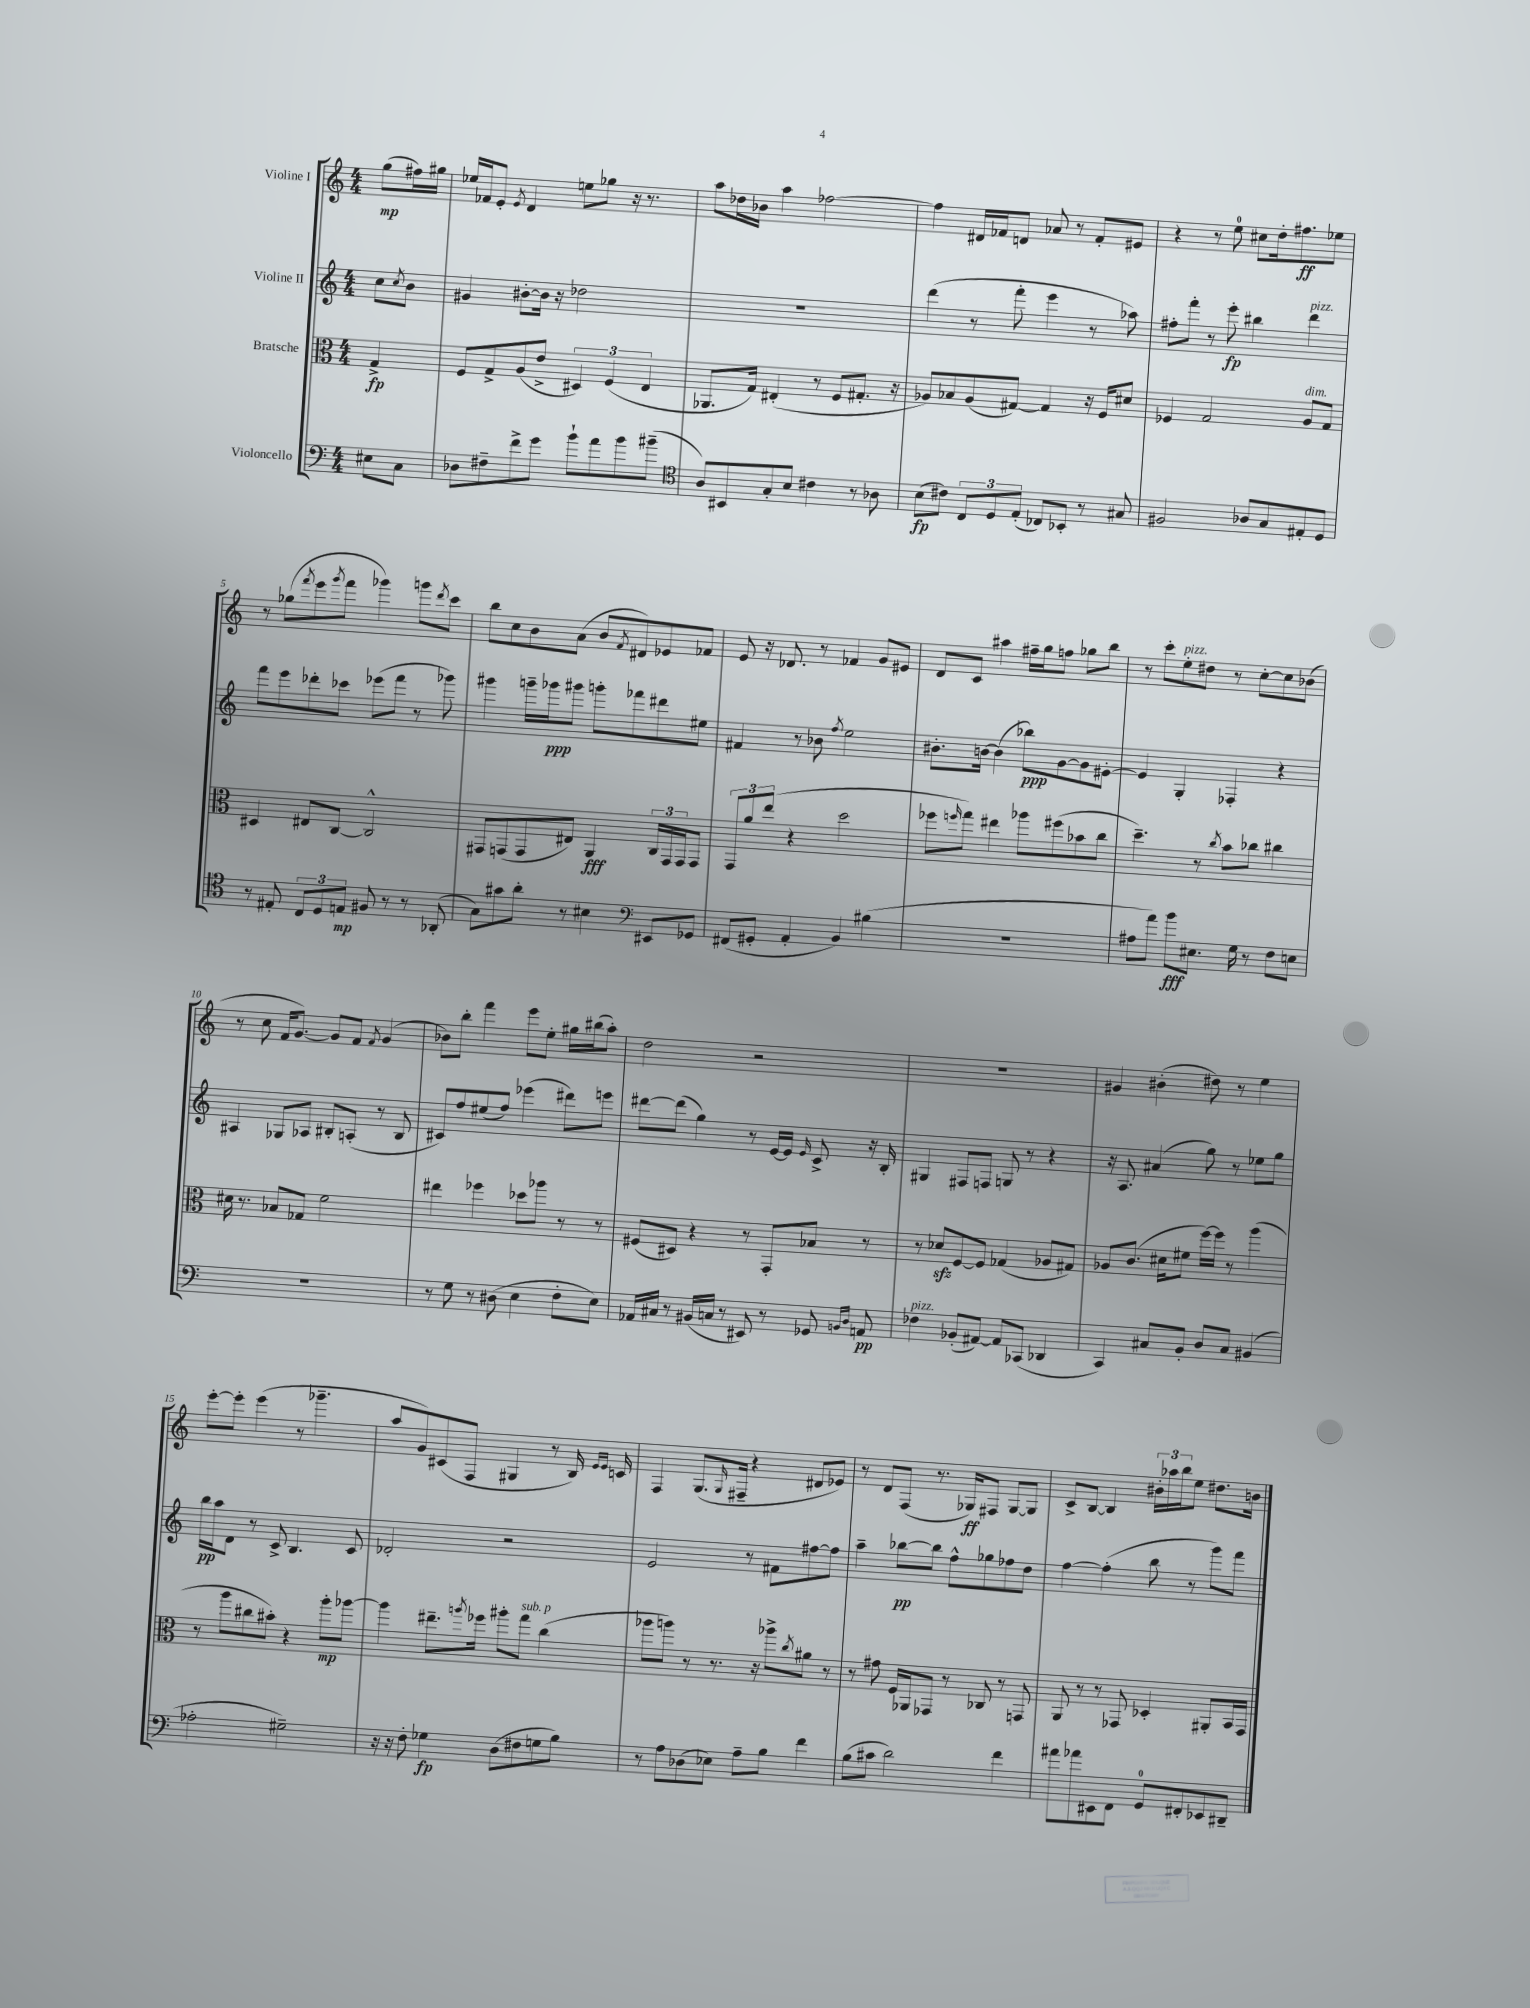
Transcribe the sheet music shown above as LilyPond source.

<<
\new StaffGroup <<
\new Staff = "s0" \with { instrumentName = "Violine I" } {
    \clef treble \key c \major \numericTimeSignature \time 4/4 \partial 4
    g''8\mp( fis''16) gis''16 |
    ees''16 fes'16 e'8-. \acciaccatura { e'8 } d'4 e''8 ges''8 r16 r8. |
    a''8 des''16 bes'16 a''4 fes''2~ |
    fes''4 dis'16 fes'16 d'8 aes'8 r8 fes'8-. eis'8 |
    r4 r8 e''8-0 cis''8 d''16-. fis''8.\ff ees''8 |
    r8 ges''8( \acciaccatura { f'''8 } e'''8 \acciaccatura { g'''8 } f'''8 ges'''4) g'''8 \acciaccatura { d'''8 } c'''8 |
    b''8 c''8 b'8 a'8( b'8 \acciaccatura { f'8 } dis'8) ees'8 fes'8 |
    e'8 r16 des'8. r8 fes'4 g'8 eis'8 |
    d'8 c'8 ais''4 fis''16-- g''16 f''8 ges''8 b''8 |
    r8 c'''8-. e''8-.^\markup { \italic "pizz." } dis''8 r8 c''8~-. c''8 bes'8( |
    r8 c''8 f'16 g'8.~) g'8 f'8 \acciaccatura { f'8 } g'4( |
    bes'8) b''8-. f'''4 e'''8 e''8-. gis''16 bis''16( a''8-.) |
    d''2 r2 |
    R1 |
    gis'4 bis'4-.( dis''8) r8 e''4 |
    e'''8~-. e'''8-. e'''4( r8 ges'''4.-- |
    a''8 g'8) cis'8( f8 gis4 r8 b16) \grace { e'16 e'16 } c'16 |
    f4 g8.( \grace { g16 } fis16-- r4 dis'8 ees'8) |
    r8 d'8 f8( r8. ges16\ff) fis8 ges8~ ges8 |
    c'8-> b8~ b4 \tuplet 3/2 { bis'16-. aes''16 b''16 } e''8 dis''8. b'16 \bar "|." |
}
\new Staff = "s1" \with { instrumentName = "Violine II" } {
    \clef treble \key c \major \numericTimeSignature \time 4/4 \partial 4
    c''8 \acciaccatura { c''8 } b'8 |
    gis'4 bis'8~-. bis'16 r16 des''2 |
    R1 |
    d'''4( r8 f'''8-. e'''4 r8 aes''8) |
    fis''8-. f'''8-. r8 e'''8-.\fp bis''4 d'''4^\markup { \italic "pizz." } |
    f'''8 e'''8 des'''8-. ces'''8 ees'''8( f'''8 r8 ges'''8) |
    gis'''4 g'''16-- ges'''16\ppp gis'''8 g'''8-. fes'''8 dis'''8 eis''8 |
    fis'4 r8 bes'8 \acciaccatura { f''8 } e''2 |
    bis'8.-. b'16~ b'4( bes''8\ppp) g'8~ g'8 eis'8~-. |
    eis'4 g4-. fes4-. r4 |
    ais4 ges8 aes8 bis8-. a8-.( r8 bis8 |
    cis'8) f''8 eis''8( f''8) ees'''4( dis'''8) e'''8 |
    dis'''8~ dis'''8( g''4) r8 e'16~ e'16 \grace { e'16 } c'8-> r16 b16-. |
    gis4 fis8 f8 g8 r8 r4 |
    r16 a8. ais'4( g''8) r8 ees''8 g''8 |
    b''16\pp a''16 d'8 r8 c'8-> b4. c'8 |
    des'2-. r2 |
    e'2 r8 fis'8 fis''8~ fis''8 |
    a''4-- bes''8~\pp bes''8 f''8-^ ges''8 fes''8 d''8 |
    f''4~ f''4-.( b''8 r8 g'''8) f'''8 \bar "|." |
}
\new Staff = "s2" \with { instrumentName = "Bratsche" } {
    \clef alto \key c \major \numericTimeSignature \time 4/4 \partial 4
    g4->\fp |
    f8 g8-> a8( e'8-> \tuplet 3/2 { dis4) f4( e4 } |
    aes,8. g16) eis4-.( r8 f8 gis8.-. r16 |
    aes8) bes8 aes8( gis8~) gis4 r16 f16 dis'8 |
    fes4 g2 a8^\markup { \italic "dim." } g8 |
    dis4 eis8 c8~ c2-^ |
    gis,8 g,8( g,8 eis8) a,4\fff \tuplet 3/2 { c16 g,16 g,16 } g,8 |
    \tuplet 3/2 { g,8 a'8 e''8( } r4 d''2 |
    fes''8 \grace { f''16 } g''8) eis''4 aes''8 fis''8( bes'8 c''8 |
    d''4.--) r8 \acciaccatura { c''8 } b'8 ces''8 cis''4 |
    dis'16 r8. bes8 ges8 f'2 |
    eis''4 fes''4 des''8 aes''8 r8 r8 |
    fis8( dis8) r4 r8 g,8-. bes8 r8 |
    r8 des'8\sfz f8~ f8 ges4( aes8 gis8) |
    aes8 c'8.( dis'16 fis'8 f''16~) f''16 r8 a''4( |
    r8 a''8 cis''8 bis'8-.) r4 a''8-.\mp aes''8~ |
    aes''4 eis''8.-- \acciaccatura { a''8 } fes''16 ais''8-. g''8^\markup { \italic "sub. p" } c''4( |
    aes''8 a''8) r8 r8. r16 aes''8-> \acciaccatura { c''8 } ais'8 r8 |
    r8 gis'8 f16 aes,16 ges,8 r8 ces8 r8 g,8 |
    a,8 r8 r8 ges,8 des4-. ais,8-. b,16 ges,16 \bar "|." |
}
\new Staff = "s3" \with { instrumentName = "Violoncello" } {
    \clef bass \key c \major \numericTimeSignature \time 4/4 \partial 4
    eis8 c8 |
    des8 fis8-- f'8-> g'8 b'8-! a'8 b'8 bis'8--( |
    \clef tenor a8) bis,8 g8-. b8 cis'4 r8 aes8 |
    b8\fp( cis'8) \tuplet 3/2 { c8 d8 e8-.( } ces8) bes,8-. r8 gis8 |
    fis2 aes8 g8 eis8-. d8 |
    r8 eis8-. \tuplet 3/2 { c8 d8 e8\mp } fis8 r8 r8 aes,8-.( |
    g8) gis'8 a'8-. r8 bis4 \clef bass eis,8 ges,8 |
    fis,8( gis,8-. a,4-. b,4) bis4( |
    R1 |
    ais8 a'8) b'8\fff eis8. g16 r8 f8 e8 |
    R1 |
    r8 g8 r8 dis8( e4 f8-. e8) |
    aes,16 cis16 r8 bis,16( c16 r8 eis,8) r8 ges,8 \grace { b,16 d16 } a,8\pp |
    fes4^\markup { \italic "pizz." } bes,8-.( ais,8~) ais,8 ces,8( des,4 |
    c,4) cis8 b,8-. d8 cis8 bis,4( |
    aes2-. gis2--) |
    r16 r16 f8-. ges4\fp d8( fis8 g8 b8) |
    r8 a8 des8( ees8) a8-- b8 f'4 |
    b8( cis'8 d'2) f'4 |
    ais'8 aes'8 eis,8 f,8 g,8-0 fis,8-. ees,8 dis,8-- \bar "|." |
}
>>
>>
